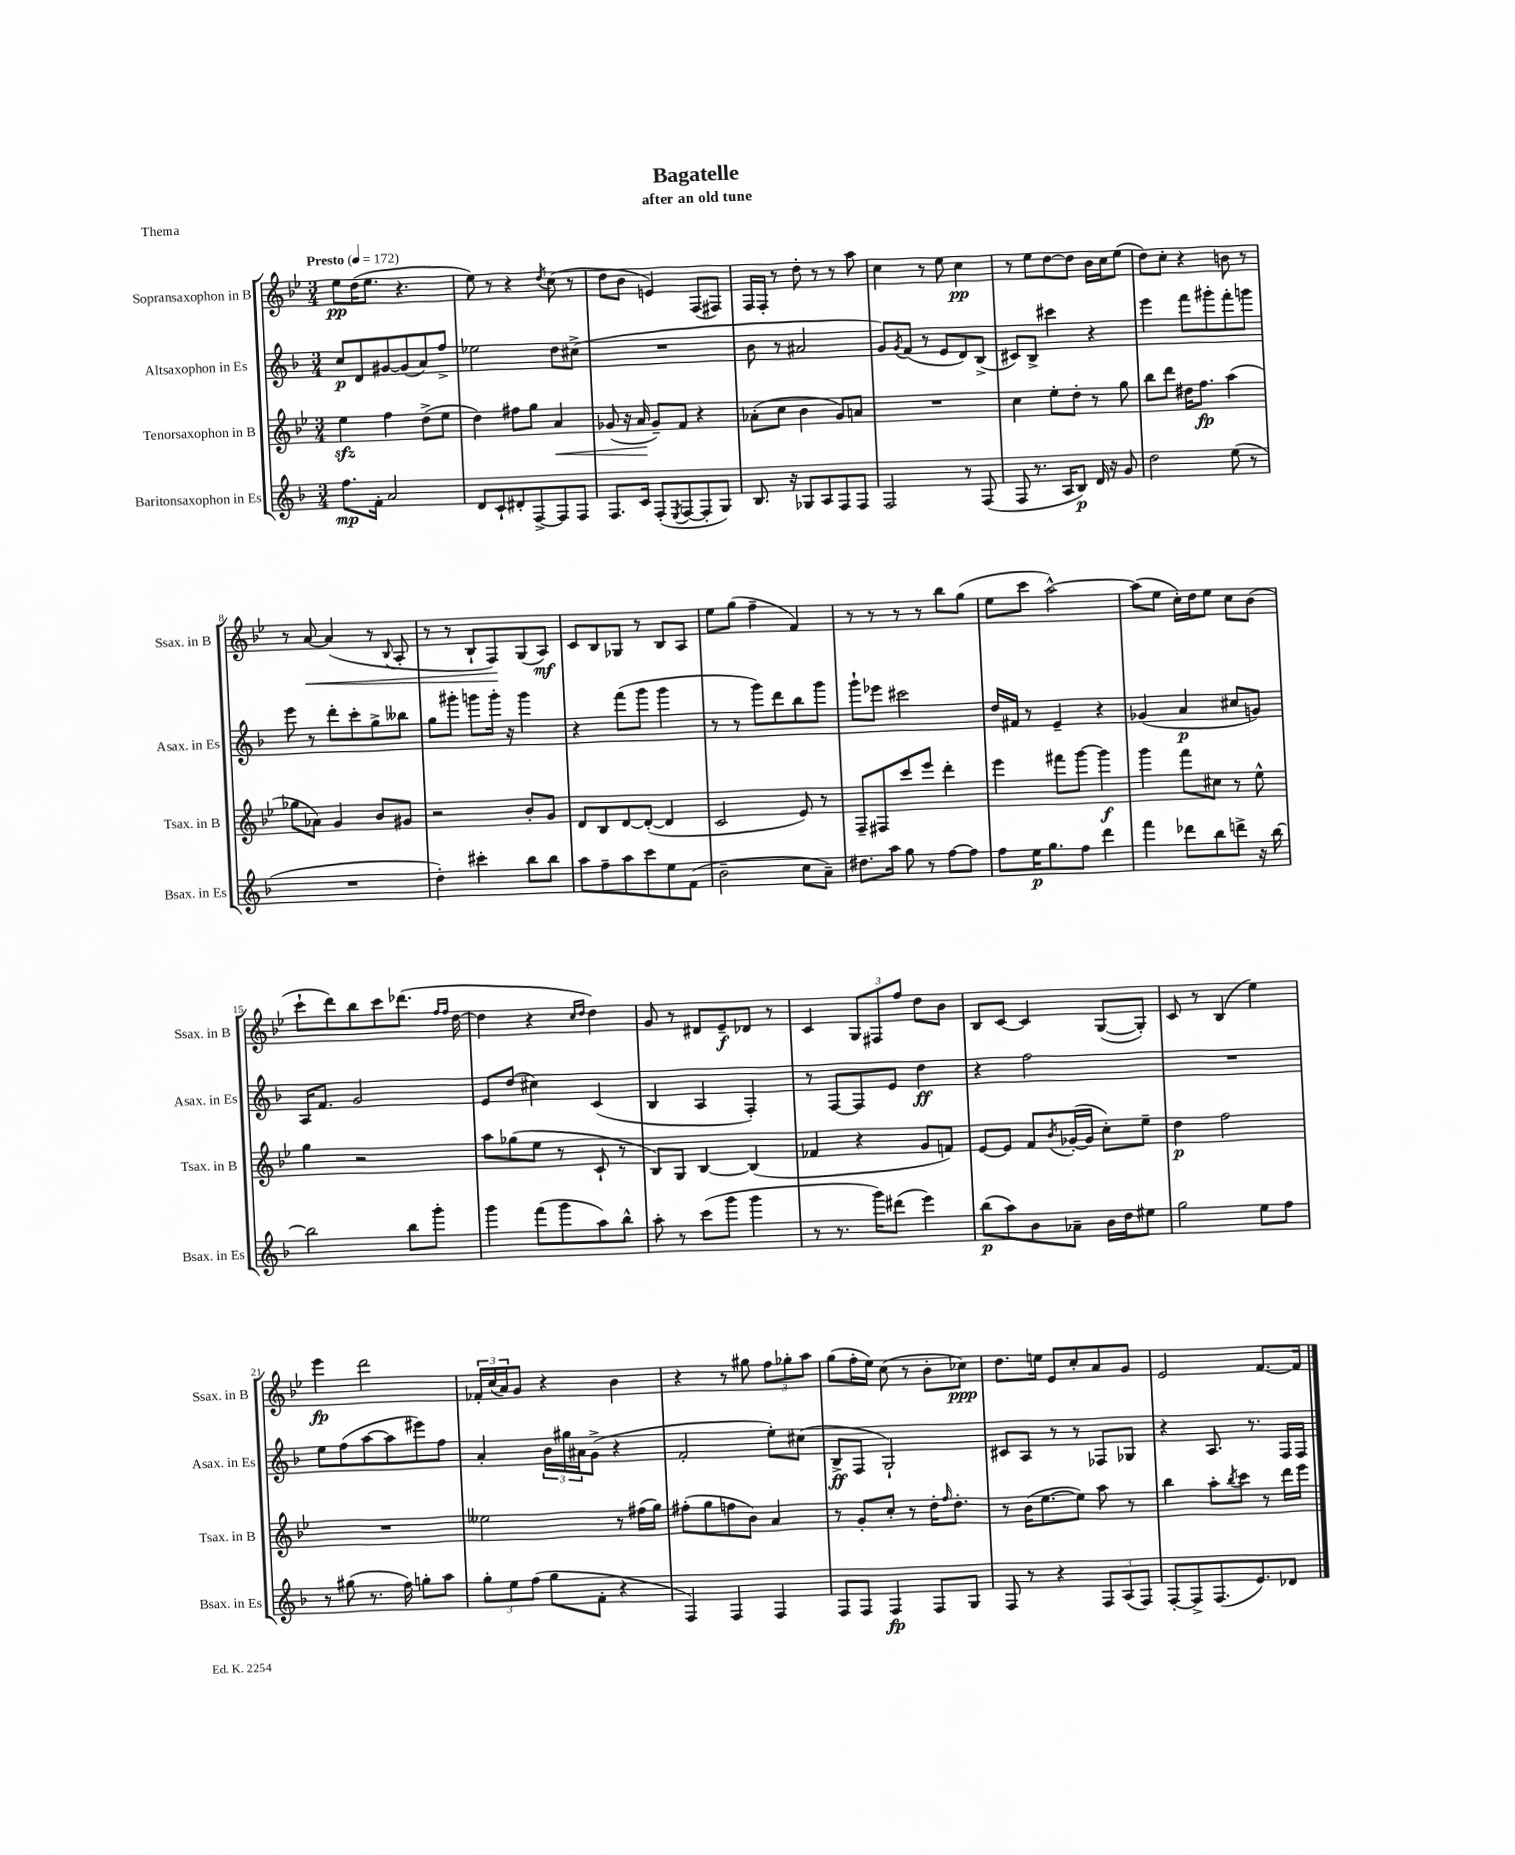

**kern	**kern	**kern	**kern
*staff4	*staff3	*staff2	*staff1
*clefG2	*clefG2	*clefG2	*clefG2
*k[b-]	*k[b-e-]	*k[b-]	*k[b-e-]
*M3/4	*M3/4	*M3/4	*M3/4
*MM172	*MM172	*MM172	*MM172
8.ff	4ee-	8cc	8ee-
.	.	8d	(16dd
16f'	.	.	8.ee-
2a	4ff	[8g#	.
.	.	(8g#]	4.r
.	(8dd^	8a)	.
.	8ee-	8ff^	.
=	=	=	=
8d	4dd)	2ee-	8ee-)
8c`	.	.	8r
8d#'	8ff#	.	4r
[8F^	8gg	.	.
.	.	.	8qdd
8F]	4a	8dd	(8cc
8F	.	(8cc#^	8r
=	=	=	=
8.F	(8g-	2.r	8dd
.	16r	.	8b-
16c	16a	.	.
(8F'	8g-~)	.	4e)
8qE	.	.	.
[8F	8f	.	.
8F']	4r	.	(8F
8G)	.	.	8F#)
=	=	=	=
8.B-	(8a-'	8b-	16F
.	.	.	16F'
.	8cc	8r	8r
16r	.	.	.
8G-	4b-	2a#	8dd'
8A	.	.	8r
8F	8g)	.	8r
8F	8a	.	8aa
=	=	=	=
2F	2.r	8g)	4cc
.	.	8qg	.
.	.	(8f	.
.	.	8r	8r
.	.	8e	8ee-
8r	.	8d)	4cc
(8F	.	(8B-^	.
=	=	=	=
8F	4cc	8c#)	8r
8.r	.	8B-^	8ee-
.	8ee-'	4ccc#	[8dd
16A	.	.	.
8B-)	8dd'	.	8dd]
16d	8r	4r	16b-
16r	.	.	16cc
8g	8gg	.	(8ee-
=	=	=	=
2dd	8bb-	4eee	8dd)
.	8ddd	.	8cc'
.	16dd#	8fff	4r
.	8.ff	.	.
.	.	8ggg#'	.
(8ee	(4aa	8fff'	8b
8r	.	8ggg	8r
=	=	=	=
2.r	8gg-	8eee	8r
.	8a-)	8r	[8a
.	4g	8ddd'	(4a]
.	.	8ccc'	.
.	8b-	8gg^	8r
.	.	.	8qqB-
.	8g#	8bb--	8A'
=	=	=	=
4dd')	2r	8gg	8r
.	.	8ggg#'	8r
4ccc#'	.	8ggg	8B-`
.	.	16ggg'	8F)
.	.	16r	.
8bb-	8b-'	4ggg	(8G
8bb-	8g	.	8A)
=	=	=	=
8aa	8d	4r	8c
8ff~	8B-	.	8B-
8aa	[8d	(8fff	8G-
8ccc	(8d'_	8ggg	8r
8ee	4d]	4ggg	8B-
(8f	.	.	8A
=	=	=	=
2b-~	2c	8r	8ee-
.	.	8r	(8gg
.	.	8ggg)	4ff~
.	.	8ddd	.
8cc	8e-)	8bb-	4f)
8a~)	8r	8ggg	.
=	=	=	=
8.dd#	8F~	8ggg`	8r
.	8F#	8eee-	8r
16aa	.	.	.
8gg	8ccc	2ccc#	8r
8r	8eee-	.	8r
[8ff	4ddd'	.	8bb-
8ff]	.	.	(8gg
=	=	=	=
8ff	4eee-	16dd	8ee-
.	.	16f#	.
16ee	.	8r	8ccc
8.gg	.	.	.
.	8fff#	4e~	[2aa^^)
8ff	[8ggg	.	.
4ddd	4ggg]	4r	.
=	=	=	=
4fff	4ggg	(4g-	(8aa]
.	.	.	8ee-
8ddd-	8fff	4a	16cc')
.	.	.	16dd
8bb-	8cc#	.	8ee-
8ddd^	8r	8cc#	8cc
16r	8ee-^^	8g)	(8b-
[16bb-	.	.	.
=	=	=	=
2bb-]	4gg	16A	8ccc`
.	.	8.f	.
.	.	.	8ddd)
.	2r	2g	8bb-
.	.	.	8ccc
8bb-	.	.	(8.ddd-
8ggg'	.	.	.
.	.	.	16qqff
.	.	.	16qqff
.	.	.	[16dd
=	=	=	=
4ggg	8aa	8e	4dd]
.	(8gg-	(8dd	.
(8fff	8ee-	4cc#)	4r
8ggg	8r	.	.
.	.	.	16qqcc
.	.	.	16qqdd
8aa)	8c`	(4c	4dd)
8bb-^^	8r	.	.
=	=	=	=
8aa'	8B-)	4B-	8g
8r	8G	.	8r
(8ccc	[4B-	4A	8d#
8ggg	.	.	8e-~
4ggg	(4B-]	4F')	8d-
.	.	.	8r
=	=	=	=
8r	4f-	8r	4c
8.r	.	[8F	.
.	4r	8F]	12G
16ggg)	.	.	.
.	.	.	12F#
(8ddd#	.	8e	.
.	.	.	12ff
4eee)	8g	4dd	8dd
.	8f)	.	8b-
=	=	=	=
(8bb-	[8e-	4r	8B-
8aa)	8e-]	.	[8c
8b-	8f	2ff	4c]
.	8qb-	.	.
8a-~	([16g-'	.	.
.	16g-]	.	.
16b-	8cc')	.	([8G
16dd	.	.	.
8ee#	8ee-~	.	8G'])
=	=	=	=
2gg	4dd	2.r	8c
.	.	.	8r
.	2ff	.	(4B-
8ee	.	.	4ee-)
8ff	.	.	.
=	=	=	=
8r	2.r	8ee	4eee-
(8gg#	.	(8ff	.
8.r	.	[8aa	2ddd
.	.	8aa]	.
16ff)	.	.	.
8gg'	.	8eee#)	.
8aa	.	8ff	.
=	=	=	=
12gg'	2ee--	4a'	24f-'
.	.	.	(24cc
12ee	.	.	24a)
.	.	.	8g
(12ff	.	.	.
8gg	.	24b-	4r
.	.	24gg#	.
.	.	24a#	.
8f'	.	(8g^	.
4r	8r	4r	4b-
.	(16ff#	.	.
.	16gg)	.	.
=	=	=	=
4F)	(8ff#'	2f'	4r
.	8gg	.	.
4F	8ff	.	8r
.	8b-)	.	8gg#
4F	4a	8ee')	12ff
.	.	.	12gg-'
.	.	(8cc#	.
.	.	.	12aa
=	=	=	=
8F	8r	8B-^	(8gg
8F	8g'	8F	16ff'
.	.	.	16ee-)
4F	8cc'	2G`)	(8cc
.	8r	.	8r
8F	16dd'	.	8b-'
.	16qqff	.	.
.	8.dd'	.	.
8G	.	.	8cc-)
=	=	=	=
8F	8r	8c#	8.dd
8r	(16b-	8A	.
.	[8.ee-	.	16ee
4r	.	8r	8e-
.	8ee-])	8r	8cc'
12F	8aa	8F-	8a
(12A	.	.	.
.	8r	8G-	8g
12F)	.	.	.
=	=	=	=
[8F'	4bb-	4r	2e-
8F^]	.	.	.
(8.F	8aa'	8.A	.
.	8qbb-	.	.
.	8ccc	.	.
8.e)	.	8.r	.
.	8r	.	[8.f
8d-	16ddd	16F	.
.	16eee-	16F	16f]
==	==	==	==
*-	*-	*-	*-
